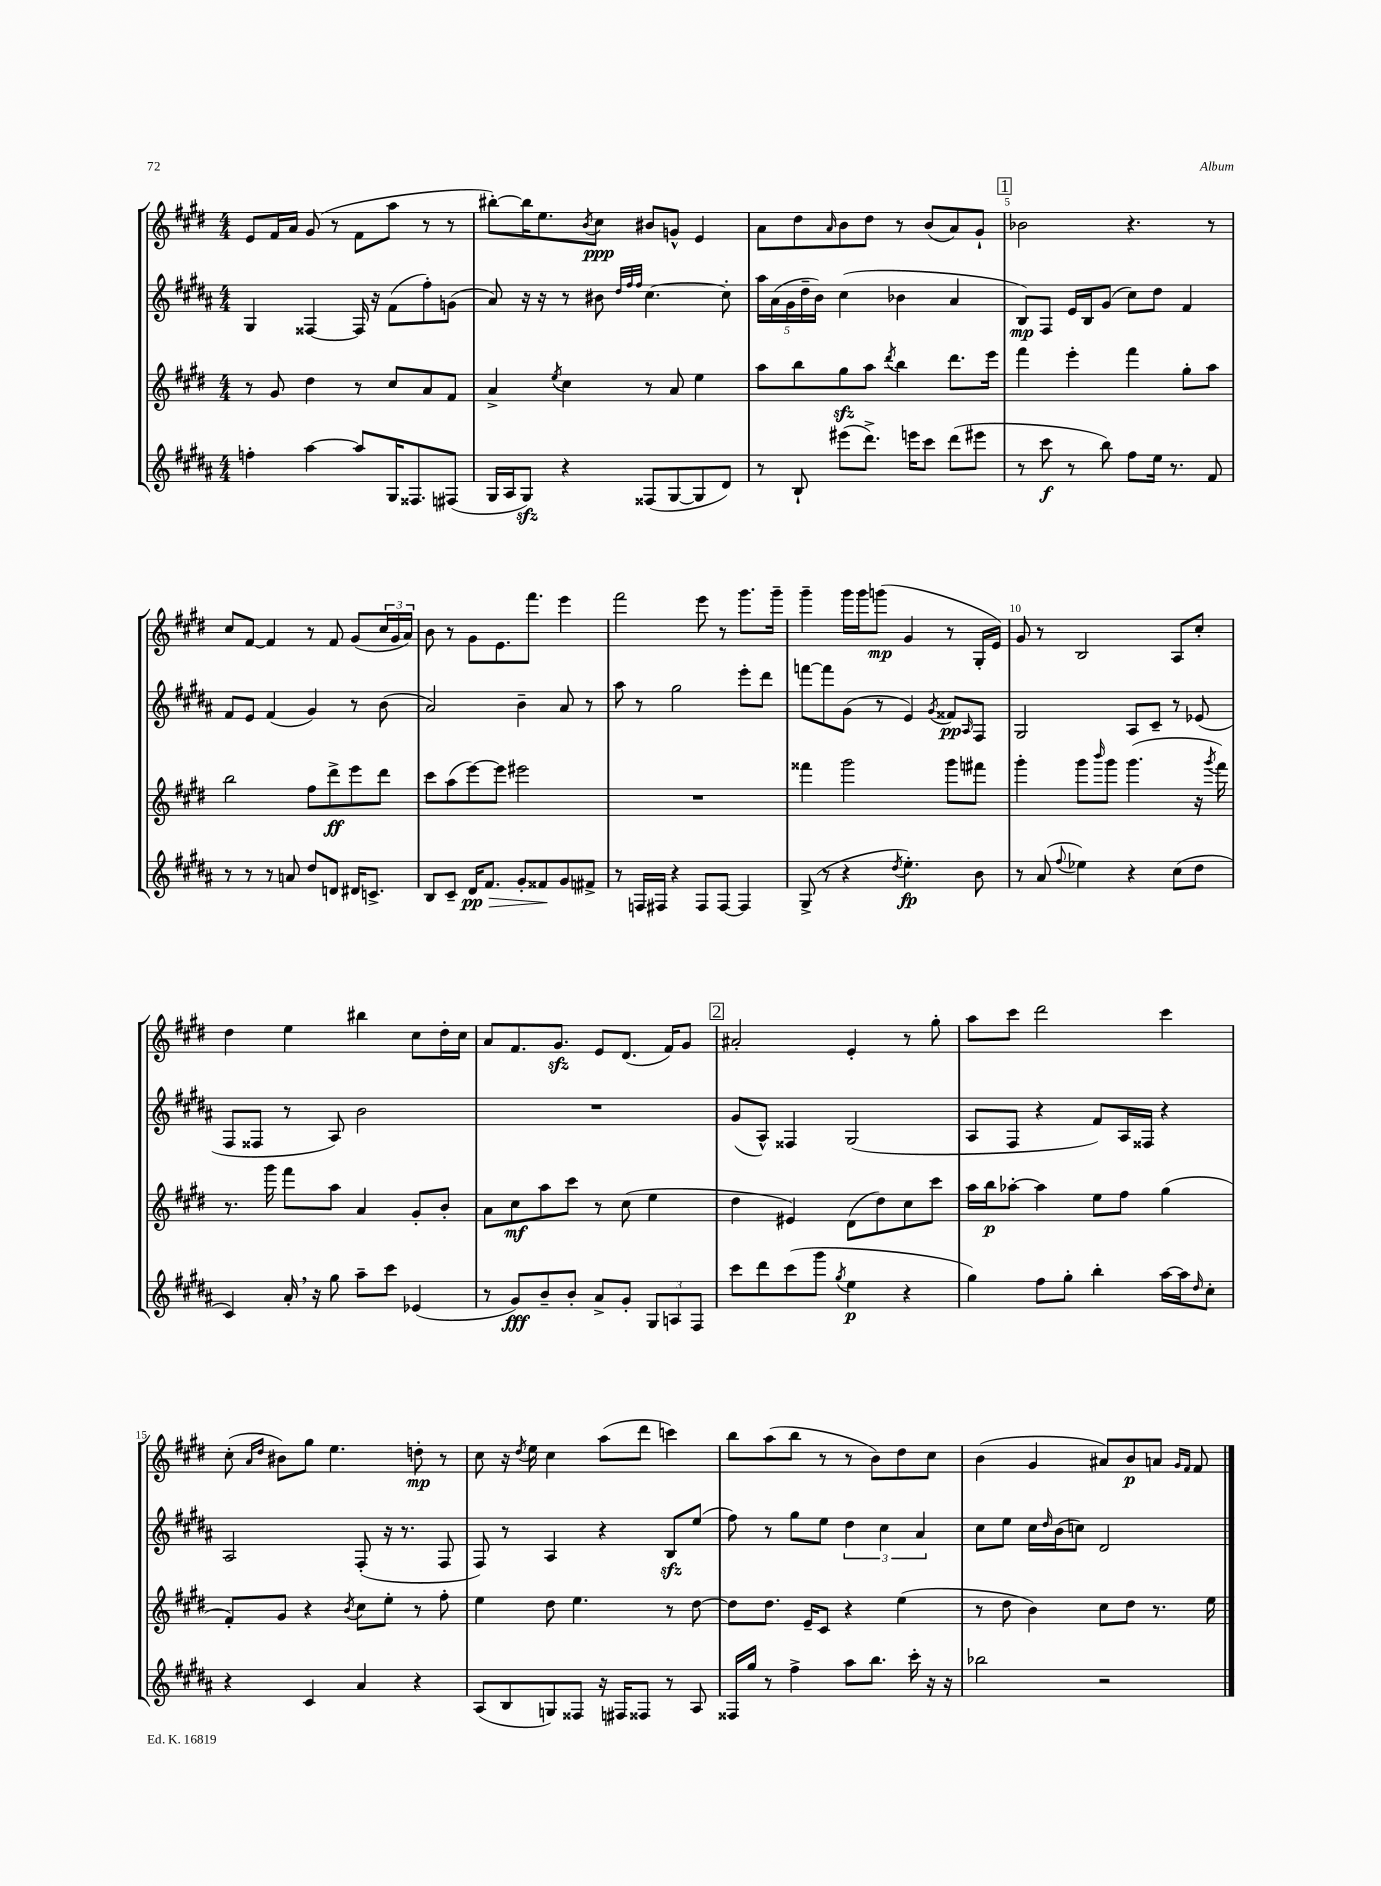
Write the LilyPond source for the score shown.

<<
\new StaffGroup <<
\new Staff = "s0" {
    \clef treble \key e \major \numericTimeSignature \time 4/4
    e'8 fis'16 a'16 gis'8( r8 fis'8 a''8 r8 r8 |
    bis''8~-.) bis''16 e''8. \acciaccatura { b'8 } cis''8\ppp bis'8 g'8-^ e'4 |
    a'8 dis''8 \grace { a'16 } b'8 dis''8 r8 b'8( a'8) gis'8-! |
    \mark \markup { \box "1" } bes'2 r4. r8 |
    cis''8 fis'8~ fis'4 r8 fis'8 gis'8( \tuplet 3/2 { cis''16 gis'16 a'16) } |
    b'8 r8 gis'8 e'8. fis'''8. e'''4 |
    fis'''2 e'''8 r8 gis'''8. gis'''16-- |
    gis'''4-- gis'''16 gis'''16 g'''8\mp( gis'4 r8 gis16-. e'16) |
    gis'8 r8 b2 a8 cis''8-. |
    dis''4 e''4 bis''4 cis''8 dis''16-. cis''16 |
    a'8 fis'8. gis'8.\sfz e'8 dis'8.( fis'16) gis'8 |
    \mark \markup { \box "2" } ais'2-. e'4-. r8 gis''8-. |
    a''8 cis'''8 dis'''2 cis'''4 |
    cis''8-.( \grace { a'16 dis''16 } bis'8) gis''8 e''4. d''8-.\mp r8 |
    cis''8 r16 \acciaccatura { dis''8 } e''16 cis''4 a''8( dis'''8 c'''4) |
    b''8 a''8( b''8 r8 r8 b'8) dis''8 cis''8 |
    b'4( gis'4 ais'8) b'8\p a'8 \grace { gis'16 fis'16 } fis'8 \bar "|." |
}
\new Staff = "s1" {
    \clef treble \key b \major \numericTimeSignature \time 4/4
    gis4 fisis4~ fisis16 r16 fis'8( fis''8-.) g'8( |
    ais'8) r16 r16 r8 bis'8 \grace { dis''32 fis''32 fis''32 } cis''4.~ cis''8-. |
    \tuplet 5/4 { ais''16 ais'16( gis'16 dis''16-- b'16) } cis''4( bes'4 ais'4 |
    \mark \markup { \box "1" } b8\mp) fis8 e'16 b16 gis'8( cis''8) dis''8 fis'4 |
    fis'8 e'8 fis'4( gis'4) r8 b'8( |
    ais'2) b'4-- ais'8 r8 |
    ais''8 r8 gis''2 e'''8-. dis'''8 |
    f'''8~ f'''8 gis'8( r8 e'4) \acciaccatura { gis'8 } fisis'8\pp \grace { ais16 } fis8 |
    gis2 ais8 cis'8-- r8 ees'8( |
    fis8 fisis8 r8 ais8) b'2 |
    R1 |
    \mark \markup { \box "2" } gis'8( ais8-^) fisis4 gis2( |
    ais8 fis8 r4 fis'8) ais16 fisis16 r4 |
    ais2 fis8-.( r16 r8. fis8 |
    fis8) r8 ais4 r4 b8\sfz e''8( |
    fis''8) r8 gis''8 e''8 \tuplet 3/2 { dis''4 cis''4 ais'4 } |
    cis''8 e''8 cis''16 \grace { dis''16 } b'16( c''8) dis'2 \bar "|." |
}
\new Staff = "s2" {
    \clef treble \key e \major \numericTimeSignature \time 4/4
    r8 gis'8 dis''4 r8 cis''8 a'8 fis'8 |
    a'4-> \acciaccatura { e''8 } cis''4 r8 a'8 e''4 |
    a''8 b''8 gis''8\sfz a''8 \acciaccatura { dis'''8 } b''4 dis'''8. e'''16 |
    \mark \markup { \box "1" } fis'''4 e'''4-. fis'''4 gis''8-. a''8 |
    b''2 fis''8 dis'''8->\ff e'''8 dis'''8 |
    cis'''8 a''8( e'''8~) e'''8 eis'''2 |
    R1 |
    fisis'''4 gis'''2 gis'''8 fis'''8 |
    gis'''4-. gis'''8 \grace { b'''16 } gis'''8 gis'''4.( r16 \acciaccatura { gis'''8 } fis'''16) |
    r8. gis'''16 fis'''8 a''8 a'4 gis'8-. b'8-. |
    a'8 cis''8\mf a''8 cis'''8 r8 cis''8( e''4 |
    \mark \markup { \box "2" } dis''4 eis'4) dis'8( dis''8) cis''8 cis'''8 |
    a''16 b''16\p aes''8~-. aes''4 e''8 fis''8 gis''4( |
    fis'8-.) gis'8 r4 \acciaccatura { b'8 } cis''8 e''8-. r8 fis''8-. |
    e''4 dis''8 e''4. r8 dis''8~ |
    dis''8 dis''8. e'16-- cis'8 r4 e''4( |
    r8 dis''8 b'4) cis''8 dis''8 r8. e''16 \bar "|." |
}
\new Staff = "s3" {
    \clef treble \key b \major \numericTimeSignature \time 4/4
    f''4-. ais''4~ ais''8 gis16 fisis8. fis8( |
    gis16 ais16 gis8\sfz) r4 fisis8( gis8~ gis8 dis'8) |
    r8 b8-! eis'''8( dis'''8.->) e'''16 cis'''8 dis'''8( eis'''8 |
    \mark \markup { \box "1" } r8 cis'''8\f r8 b''8) fis''8 e''16 r8. fis'8 |
    r8 r8 r8 a'8 dis''8 d'8 dis'16 c'8.-> |
    b8 cis'8-- dis'16\pp\> fis'8. gis'8-. fisis'8\! gis'8 fis'8-> |
    r8 f16 fis16 r4 fis8 fis8~ fis4 |
    gis8->( r8 r4 \acciaccatura { dis''8 } e''4.-.\fp) b'8 |
    r8 ais'8( \appoggiatura { fis''8 } ees''4) r4 cis''8( dis''8 |
    cis'4) ais'16-. \breathe r16 gis''8 ais''8-- cis'''8 ees'4( |
    r8 gis'8\fff) b'8-- b'8-. ais'8-> gis'8-. \tuplet 3/2 { gis8 a8 fis8 } |
    \mark \markup { \box "2" } cis'''8 dis'''8 cis'''8( gis'''8 \acciaccatura { gis''8 } e''4\p r4 |
    gis''4) fis''8 gis''8-. b''4-. ais''16~ ais''16 \grace { dis''16 } cis''8-. |
    r4 cis'4 ais'4 r4 |
    ais8( b8 g8) fisis8 r16 fis16 fisis8 r8 ais8 |
    fisis16 gis''16 r8 fis''4-> ais''8 b''8. cis'''16-. r16 r16 |
    bes''2 r2 \bar "|." |
}
>>
>>
\layout { \context { \Score currentBarNumber = #2 \override BarNumber.break-visibility = ##(#f #t #t) barNumberVisibility = #(every-nth-bar-number-visible 5) } }
